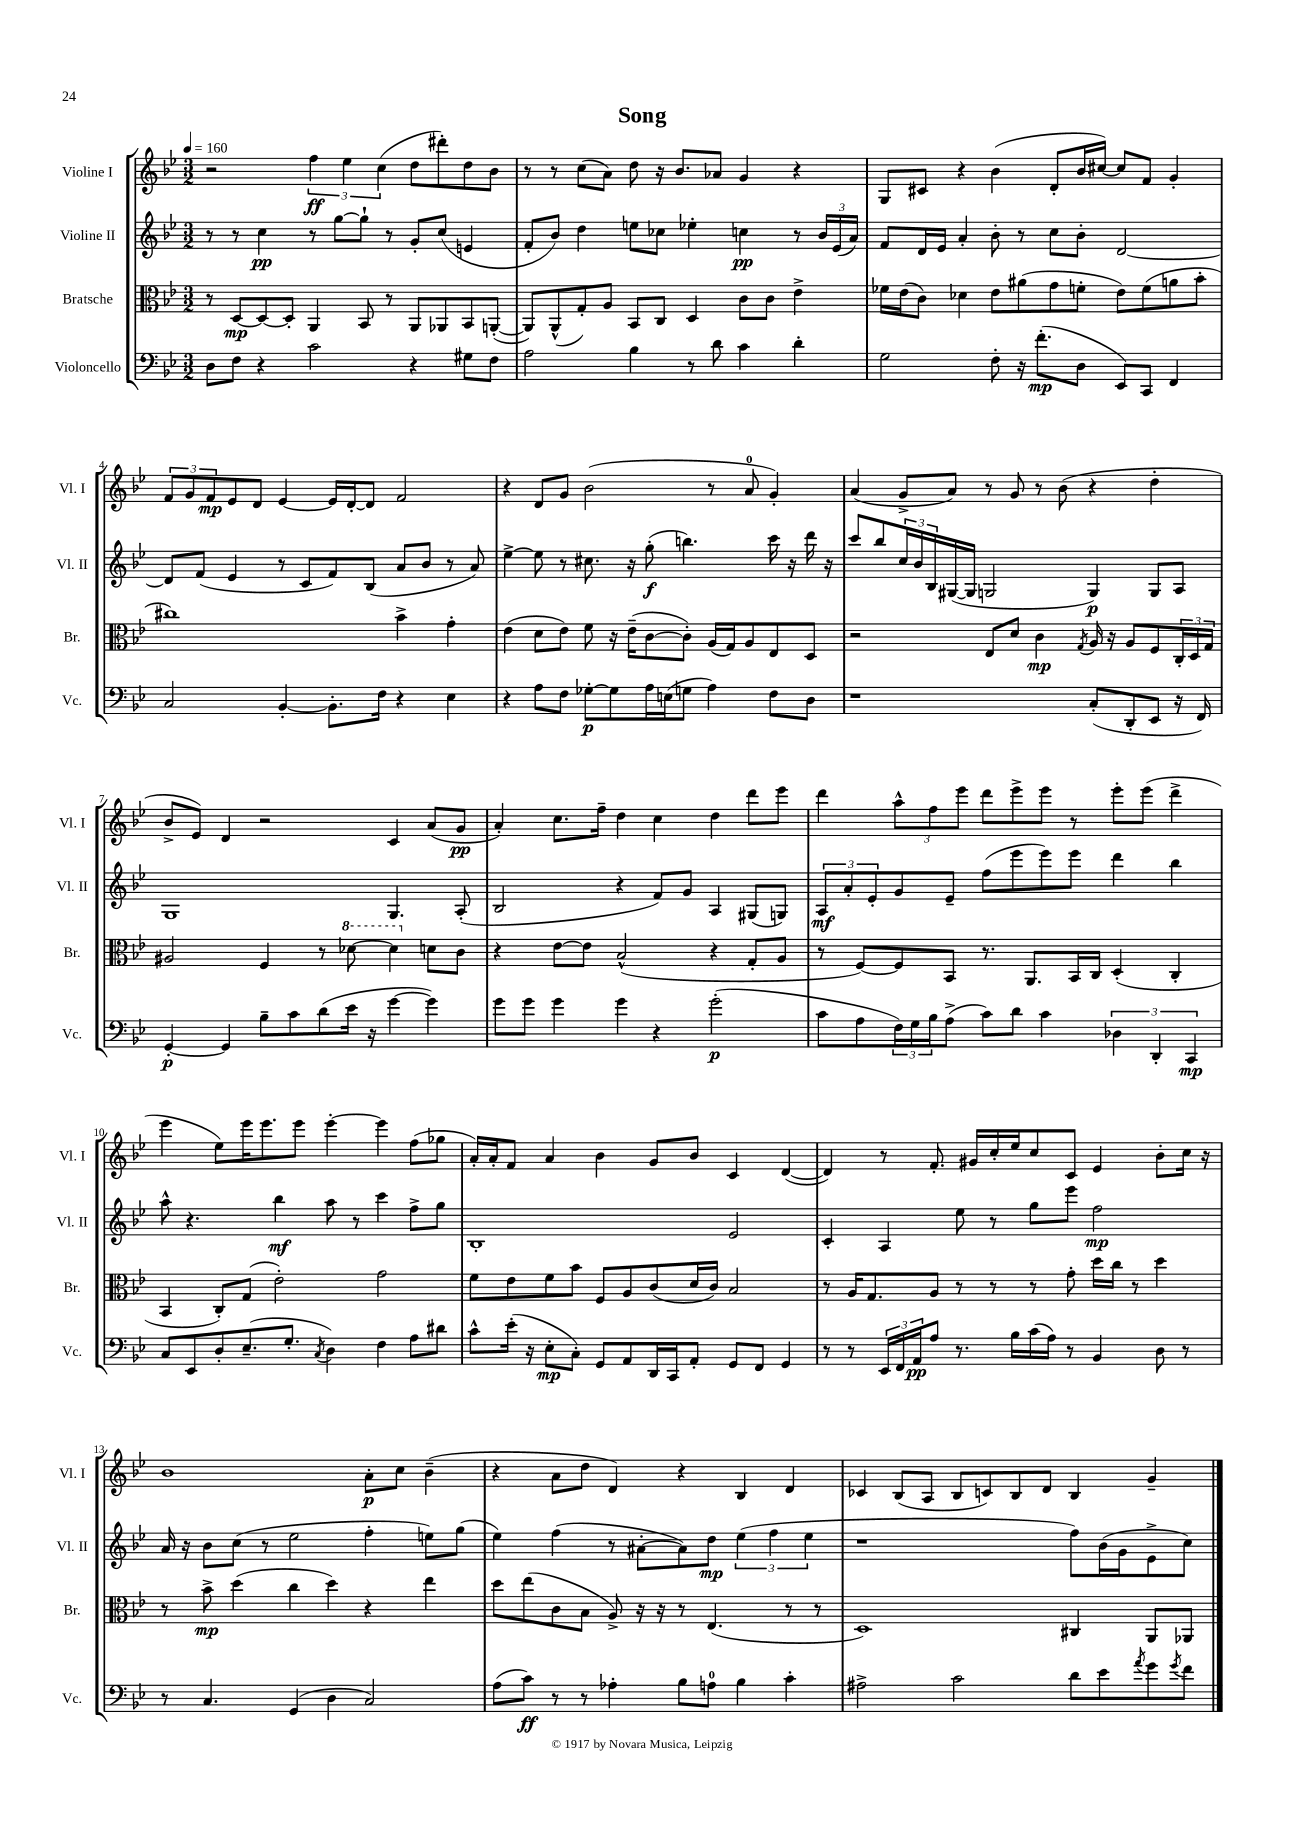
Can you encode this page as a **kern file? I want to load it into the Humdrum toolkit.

**kern	**dynam	**kern	**dynam	**kern	**dynam	**kern	**dynam
*part4	*part4	*part3	*part3	*part2	*part2	*part1	*part1
*staff4	*staff4	*staff3	*staff3	*staff2	*staff2	*staff1	*staff1
*I"Violoncello	*	*I"Bratsche	*	*I"Violine II	*	*I"Violine I	*
*I'Vc.	*	*I'Br.	*	*I'Vl. II	*	*I'Vl. I	*
*clefF4	*	*clefC3	*	*clefG2	*	*clefG2	*
*k[b-e-]	*	*k[b-e-]	*	*k[b-e-]	*	*k[b-e-]	*
*M3/2	*	*M3/2	*	*M3/2	*	*M3/2	*
*MM160	*	*MM160	*	*MM160	*	*MM160	*
=1	=1	=1	=1	=1	=1	=1	=1
8D\L	.	8r	.	8r	.	2r	.
8F\J	.	[8D/L	mp	8r	.	.	.
4r	.	8D/_	.	4cc\	pp	.	.
.	.	8D'/J]	.	.	.	.	.
2c\	.	4AA/	.	8r	.	6ff\	ff
.	.	.	.	[8gg\L	.	.	.
.	.	.	.	.	.	6ee-\	.
.	.	8BB-/	.	8gg`\J]	.	.	.
.	.	.	.	.	.	(6cc\	.
.	.	8r	.	8r	.	.	.
4r	.	8AA/L	.	8g'/L	.	8dd\L	.
.	.	8AA-X/	.	(8cc/J	.	8ddd#X'\)	.
8G#X\L	.	8BB-/	.	4en/	.	8dd\	.
8F\J	.	([8AAn'/J	.	.	.	8b-\J	.
=2	=2	=2	=2	=2	=2	=2	=2
2A\	.	8AA/L])	.	8f'/L	.	8r	.
.	.	(8AA^^/	.	8b-/J)	.	8r	.
.	.	8G'/)	.	4dd\	.	(8cc\L	.
.	.	8A/J	.	.	.	8a\J)	.
4B-\	.	8BB-/L	.	8een\L	.	8dd\	.
.	.	8C/J	.	8cc-X\J	.	16r	.
.	.	.	.	.	.	8.b-/L	.
8r	.	4D/	.	4ee-X'\	.	.	.
8d\	.	.	.	.	.	8a-X/J	.
4c\	.	8c\L	.	4ccn\	pp	4g/	.
.	.	8c\J	.	.	.	.	.
4d'\	.	4e-^\	.	8r	.	4r	.
.	.	.	.	24b-/LL	.	.	.
.	.	.	.	(24e-/	.	.	.
.	.	.	.	24a/JJ)	.	.	.
=3	=3	=3	=3	=3	=3	=3	=3
2G\	.	16f-X\LL	.	8f/L	.	8G/L	.
.	.	(16e-\J	.	.	.	.	.
.	.	8c\J)	.	16d/L	.	8c#X/J	.
.	.	.	.	16e-/JJ	.	.	.
.	.	4d-X\	.	4a'/	.	4r	.
8F'\	.	8e-\L	.	8b-'\	.	(4b-\	.
16r	.	(8a#X\	.	8r	.	.	.
(8.f'\L	mp	.	.	.	.	.	.
.	.	8g\	.	8cc\L	.	8d'/L	.
8D\J	.	8fn'\J	.	8b-'\J	.	16b-/L	.
.	.	.	.	.	.	[16cc#X/JJ)	.
8EE-/L)	.	8e-\L)	.	[2d/	.	8cc#/L]	.
8CC/J	.	(8f\	.	.	.	8f/J	.
4FF/	.	8an\	.	.	.	4g'/	.
.	.	8b-'\J	.	.	.	.	.
!!LO:LB:g=z
=4	=4	=4	=4	=4	=4	=4	=4
2C/	.	1cc#X)	.	8d/L]	.	12f/L	.
.	.	.	.	.	.	12g/	.
.	.	.	.	(8f/J	.	.	.
.	.	.	.	.	.	12f/	mp
.	.	.	.	4e-/	.	8e-/	.
.	.	.	.	.	.	8d/J	.
[4BB-'/	.	.	.	8r	.	[4e-/	.
.	.	.	.	8c/L	.	.	.
8.BB-'\L]	.	.	.	8f/)	.	16e-/LL]	.
.	.	.	.	.	.	[16d'/J	.
.	.	.	.	(8B-/J	.	8d/J]	.
16F\Jk	.	.	.	.	.	.	.
4r	.	4b-^\	.	8a/L	.	2f/	.
.	.	.	.	8b-/J	.	.	.
4E-\	.	4g'\	.	8r	.	.	.
.	.	.	.	8a/)	.	.	.
=5	=5	=5	=5	=5	=5	=5	=5
4r	.	(4e-\	.	[4ee-^\	.	4r	.
8A\L	.	8d\L	.	8ee-\]	.	8d/L	.
8F\J	.	8e-\J)	.	8r	.	8g/J	.
[8G-X'\L	p	8f\	.	8.cc#X\	.	(2b-\	.
8G-\]	.	16r	.	.	.	.	.
.	.	(16e-~\KL	.	16r	.	.	.
16A\L	.	[8c\	.	(8gg'\	f	.	.
(16En\J	.	.	.	.	.	.	.
8Gn\J	.	8c'\J])	.	4.bbn\)	.	.	.
4A\)	.	(16A/LL	.	.	.	8r	.
.	.	16G/J)	.	.	.	.	.
.	.	8A/	.	.	.	8a/	.
8F\L	.	8E-/	.	16ccc\	.	4g'/)	.
.	.	.	.	16r	.	.	.
8D\J	.	8D/J	.	16ddd\	.	.	.
.	.	.	.	16r	.	.	.
=6	=6	=6	=6	=6	=6	=6	=6
1r	.	2r	.	8ccc/L	.	(4a/	.
.	.	.	.	8bb-/	.	.	.
.	.	.	.	24cc/L	.	8g^/L	.
.	.	.	.	24b-/	.	.	.
.	.	.	.	24B-/	.	.	.
.	.	.	.	([16G#X/	.	8a/J)	.
.	.	.	.	16G#/JJ]	.	.	.
.	.	8E-/L	.	2Gn/	.	8r	.
.	.	8d/J	.	.	.	8g/	.
.	.	4c\	mp	.	.	8r	.
.	.	.	.	.	.	(8b-\	.
.	.	8qG/	.	.	.	.	.
(8C'/L	.	16A/	.	4G/)	p	4r	.
.	.	16r	.	.	.	.	.
8DD'/	.	8A/L	.	.	.	.	.
8EE-/J	.	8F/	.	8G/L	.	4dd'\	.
16r	.	24C'/L	.	8A/J	.	.	.
.	.	24D/	.	.	.	.	.
16FF/)	.	.	.	.	.	.	.
.	.	24G/JJ	.	.	.	.	.
!!LO:LB:g=z
=7	=7	=7	=7	=7	=7	=7	=7
[4GG'/	p	2A#X/	.	1G	.	8b-^/L	.
.	.	.	.	.	.	8e-/J)	.
4GG/]	.	.	.	.	.	4d/	.
8B-~\L	.	4F/	.	.	.	2r	.
8c\	.	.	.	.	.	.	.
(8d\	.	8r	.	.	.	.	.
*	*	*8va	*	*	*	*	*
16e-\Jk	.	[8dd-X\	.	.	.	.	.
16r	.	.	.	.	.	.	.
[4g\	.	4dd-\]	.	4.G/	.	4c/	.
*	*	*X8va	*	*	*	*	*
4g\])	.	8dn\L	.	.	.	(8a/L	.
.	.	8c\J	.	(8A'/	.	8g/J	pp
=8	=8	=8	=8	=8	=8	=8	=8
8g\L	.	4r	.	2B-/	.	4a'/)	.
8g\J	.	.	.	.	.	.	.
4g\	.	[8e-\L	.	.	.	8.cc\L	.
.	.	8e-\J]	.	.	.	.	.
.	.	.	.	.	.	16ff~\Jk	.
4g\	.	(2B-^^/	.	4r	.	4dd\	.
4r	.	.	.	8f/L)	.	4cc\	.
.	.	.	.	8g/J	.	.	.
(2g'\	p	4r	.	4A/	.	4dd\	.
.	.	8G'/L	.	(8G#X/L	.	8ddd\L	.
.	.	8A/J	.	8Gn/J)	.	8eee-\J	.
=9	=9	=9	=9	=9	=9	=9	=9
8c\L	.	8r	.	12A/L	mf	4ddd\	.
.	.	.	.	12a'/	.	.	.
8A\	.	[8F/L)	.	.	.	.	.
.	.	.	.	12e-'/	.	.	.
24F\L)	.	8F/]	.	8g/	.	12aa^^\L	.
24G\	.	.	.	.	.	.	.
24B-\J	.	.	.	.	.	12ff\	.
(8A^\J	.	8BB-/J	.	8e-~/J	.	.	.
.	.	.	.	.	.	12eee-\J	.
8c\L)	.	8.r	.	(8ff\L	.	8ddd\L	.
8d\J	.	.	.	8eee-\	.	8eee-^\	.
.	.	8.AA/L	.	.	.	.	.
4c\	.	.	.	8eee-\)	.	8eee-\J	.
.	.	16BB-/L	.	8eee-\J	.	8r	.
.	.	16C/JJ	.	.	.	.	.
6D-X\	.	(4D'/	.	4ddd\	.	8eee-'\L	.
.	.	.	.	.	.	(8eee-\J	.
6DD'/	.	.	.	.	.	.	.
.	.	4C'/	.	4bb-\	.	4ddd^\	.
6CC/	mp	.	.	.	.	.	.
!!LO:LB:g=z
=10	=10	=10	=10	=10	=10	=10	=10
8C/L	.	4BB-/	.	8aa^^\	.	4eee-\	.
8EE-/	.	.	.	4.r	.	.	.
8D'/	.	8C'/L)	.	.	.	8ee-\L)	.
(8.E-~/	.	(8G/J	.	.	.	16eee-\K	.
.	.	.	.	.	.	8.eee-\	.
.	.	2e-'\)	.	4bb-\	mf	.	.
8.G'/J	.	.	.	.	.	.	.
.	.	.	.	.	.	8eee-\J	.
8qC/	.	.	.	.	.	.	.
4D\)	.	.	.	8aa\	.	[4eee-'\	.
.	.	.	.	8r	.	.	.
4F\	.	2g\	.	4ccc\	.	4eee-\]	.
8A\L	.	.	.	8ff^\L	.	(8ff\L	.
8d#X\J	.	.	.	8gg\J	.	8gg-X\J	.
=11	=11	=11	=11	=11	=11	=11	=11
8c^^\L	.	8f\L	.	1B-'	.	16a'/LL)	.
.	.	.	.	.	.	16a'/J	.
(16e-'\Jk	.	8e-\	.	.	.	8f/J	.
16r	.	.	.	.	.	.	.
8E-'\L	mp	8f\	.	.	.	4a/	.
8C'\J)	.	8b-\J	.	.	.	.	.
8GG/L	.	8F/L	.	.	.	4b-\	.
8AA/	.	8A/	.	.	.	.	.
16DD/L	.	(8c/	.	.	.	8g/L	.
16CC/J	.	.	.	.	.	.	.
8AA'/J	.	16d/L	.	.	.	8b-/J	.
.	.	16c/JJ)	.	.	.	.	.
8GG/L	.	2B-/	.	2e-/	.	4c/	.
8FF/J	.	.	.	.	.	.	.
4GG/	.	.	.	.	.	([4d/	.
=12	=12	=12	=12	=12	=12	=12	=12
8r	.	8r	.	4c'/	.	4d/])	.
8r	.	16A/KL	.	.	.	.	.
.	.	8.G/	.	.	.	.	.
24EE-/LL	.	.	.	4A/	.	8r	.
24FF/	.	.	.	.	.	.	.
24AA/J	pp	.	.	.	.	.	.
8A/J	.	8A/J	.	.	.	8.f'/	.
8.r	.	8r	.	8ee-\	.	.	.
.	.	.	.	.	.	16g#X/LL	.
.	.	8r	.	8r	.	16cc'/	.
16B-\LL	.	.	.	.	.	16ee-/J	.
(16c\	.	8r	.	8gg\L	.	8cc/	.
16A\JJ)	.	.	.	.	.	.	.
8r	.	8g'\	.	8eee-\J	.	8c/J	.
4BB-/	.	16dd\LL	.	2ff\	mp	4e-/	.
.	.	16cc\JJ	.	.	.	.	.
.	.	8r	.	.	.	.	.
8D\	.	4dd\	.	.	.	8b-'\L	.
8r	.	.	.	.	.	16cc\Jk	.
.	.	.	.	.	.	16r	.
!!LO:LB:g=z
=13	=13	=13	=13	=13	=13	=13	=13
8r	.	8r	.	16a/	.	1b-	.
.	.	.	.	16r	.	.	.
4.C/	.	8b-^\	mp	8b-\L	.	.	.
.	.	(4dd\	.	(8cc\J	.	.	.
.	.	.	.	8r	.	.	.
(4GG/	.	4cc\	.	2ee-\	.	.	.
4D\	.	4dd\)	.	.	.	.	.
2C/)	.	4r	.	4ff'\	.	8a'\L	p
.	.	.	.	.	.	8cc\J	.
.	.	4ee-\	.	8een\L)	.	(4b-~\	.
.	.	.	.	(8gg\J	.	.	.
=14	=14	=14	=14	=14	=14	=14	=14
(8A\L	.	8dd\L	.	4ee-\)	.	4r	.
8c\J)	ff	(8ee-\	.	.	.	.	.
8r	.	8c\	.	(4ff\	.	8a\L	.
8r	.	8B-\J	.	.	.	8dd\J	.
4A-X'\	.	8A^/)	.	8r	.	4d/)	.
.	.	16r	.	[8a#X'\L	.	.	.
.	.	16r	.	.	.	.	.
8B-\L	.	8r	.	8a#\])	.	4r	.
8An\J	.	(4.E-/	.	8dd\J	mp	.	.
4B-\	.	.	.	(6ee-\	.	4B-/	.
.	.	.	.	6ff\	.	.	.
4c'\	.	8r	.	.	.	4d/	.
.	.	.	.	6ee-\	.	.	.
.	.	8r	.	.	.	.	.
=15	=15	=15	=15	=15	=15	=15	=15
2A#X^\	.	1D)	.	1r	.	4c-X/	.
.	.	.	.	.	.	(8B-/L	.
.	.	.	.	.	.	8A/J	.
2c\	.	.	.	.	.	8B-/L	.
.	.	.	.	.	.	8cn/)	.
.	.	.	.	.	.	8B-/	.
.	.	.	.	.	.	8d/J	.
8d\L	.	4C#X/	.	8ff\L)	.	4B-/	.
8e-\	.	.	.	(16b-\L	.	.	.
.	.	.	.	16g\J	.	.	.
8qa/	.	.	.	.	.	.	.
8g\	.	8AA/L	.	8e-^\	.	4g~/	.
8qg/	.	.	.	.	.	.	.
8f\J	.	8AA-X/J	.	8cc\J)	.	.	.
==	==	==	==	==	==	==	==
*-	*-	*-	*-	*-	*-	*-	*-
